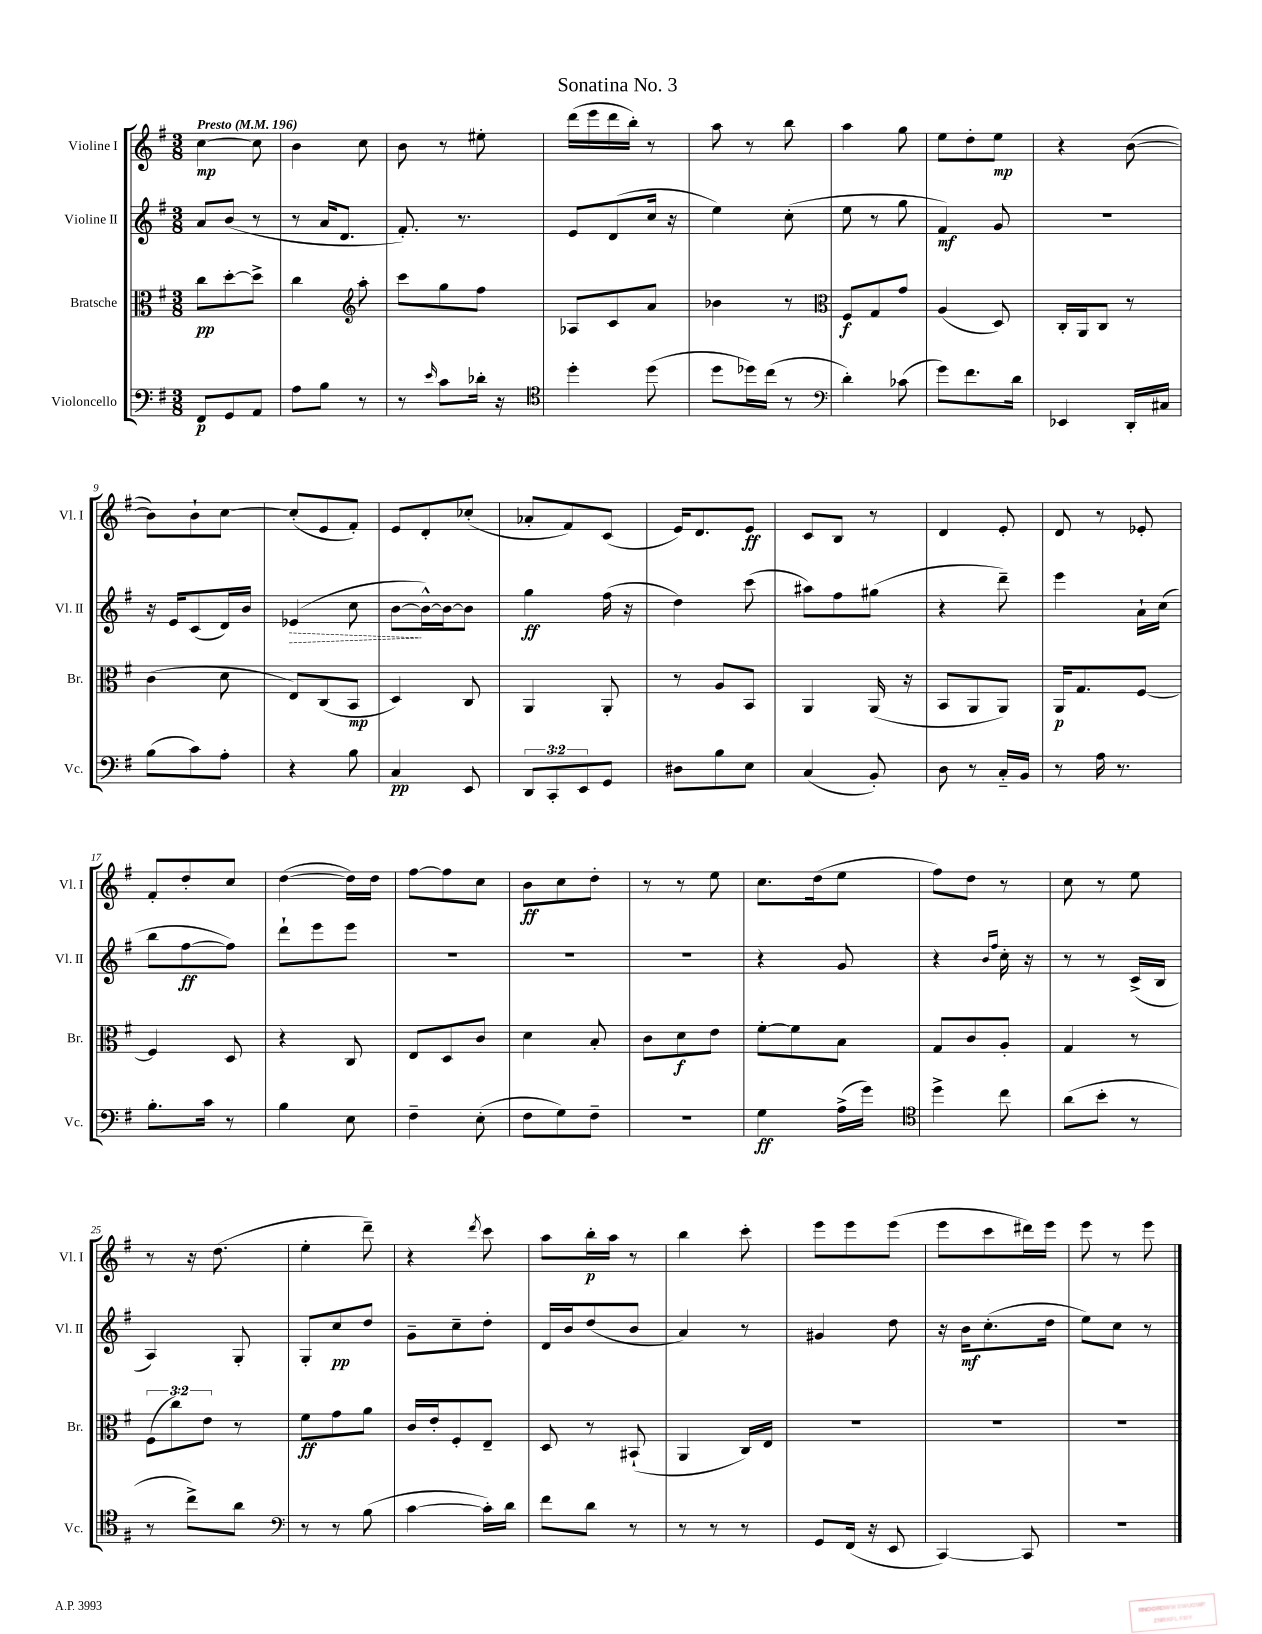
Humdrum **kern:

**kern	**dynam	**kern	**dynam	**kern	**dynam	**kern	**dynam
*part4	*part4	*part3	*part3	*part2	*part2	*part1	*part1
*staff4	*staff4	*staff3	*staff3	*staff2	*staff2	*staff1	*staff1
*I"Violoncello	*	*I"Bratsche	*	*I"Violine II	*	*I"Violine I	*
*I'Vc.	*	*I'Br.	*	*I'Vl. II	*	*I'Vl. I	*
*clefF4	*	*clefC3	*	*clefG2	*	*clefG2	*
*k[f#]	*	*k[f#]	*	*k[f#]	*	*k[f#]	*
*M3/8	*	*M3/8	*	*M3/8	*	*M3/8	*
*MM196	*	*MM196	*	*MM196	*	*MM196	*
=1	=1	=1	=1	=1	=1	=1	=1
!	!	!	!	!	!	!LO:TX:a:B:t=Presto	!
8FF#/L	p	8cc\L	pp	8a/L	.	[4cc\	mp
8GG/	.	[8dd'\	.	(8b/J	.	.	.
8AA/J	.	8dd^\J]	.	8r	.	8cc\]	.
=2	=2	=2	=2	=2	=2	=2	=2
8A\L	.	4cc\	.	8r	.	4b\	.
8B\J	.	.	.	16a/KL	.	.	.
.	.	.	.	8.d/J	.	.	.
*	*	*clefG2	*	*	*	*	*
8r	.	8aa'\	.	.	.	8cc\	.
=3	=3	=3	=3	=3	=3	=3	=3
8r	.	8ccc\L	.	8.f#'/)	.	8b\	.
16qqe/	.	.	.	.	.	.	.
8c\L	.	8gg\	.	.	.	8r	.
.	.	.	.	8.r	.	.	.
16d-X'\Jk	.	8ff#\J	.	.	.	8ee#X'\	.
16r	.	.	.	.	.	.	.
=4	=4	=4	=4	=4	=4	=4	=4
*clefC4	*	*	*	*	*	*	*
4dd'\	.	8A-X/L	.	8e/L	.	(16ddd\LL	.
.	.	.	.	.	.	16eee\	.
.	.	8c/	.	(8d/	.	16ddd\	.
.	.	.	.	.	.	16bb'\JJ)	.
(8dd\	.	8a/J	.	16cc/Jk	.	8r	.
.	.	.	.	16r	.	.	.
=5	=5	=5	=5	=5	=5	=5	=5
8dd\L	.	4b-X\	.	4ee\)	.	8aa\	.
16dd-X\L)	.	.	.	.	.	8r	.
(16cc\JJ	.	.	.	.	.	.	.
8r	.	8r	.	(8cc'\	.	8bb\	.
=6	=6	=6	=6	=6	=6	=6	=6
*clefF4	*	*clefC3	*	*	*	*	*
4d'\)	.	8F#/L	f	8ee\	.	4aa\	.
.	.	8G/	.	8r	.	.	.
(8c-X\	.	8g/J	.	8gg\	.	8gg\	.
=7	=7	=7	=7	=7	=7	=7	=7
8g\L)	.	(4A/	.	4f#/)	mf	8ee\L	.
8.f#\	.	.	.	.	.	8dd'\	.
.	.	8D/)	.	8g/	.	8ee\J	mp
16d\Jk	.	.	.	.	.	.	.
=8	=8	=8	=8	=8	=8	=8	=8
4EE-X/	.	16C'/LL	.	4.r	.	4r	.
.	.	16AA/J	.	.	.	.	.
.	.	8C/J	.	.	.	.	.
16DD'/LL	.	8r	.	.	.	([8b\	.
16C#X/JJ	.	.	.	.	.	.	.
!!LO:LB:g=z
=9	=9	=9	=9	=9	=9	=9	=9
(8B\L	.	(4c\	.	16r	.	8b\L])	.
.	.	.	.	16e/KL	.	.	.
8c\)	.	.	.	(8c/	.	8b`\	.
8A'\J	.	8d\	.	16d/L)	.	[8cc\J	.
.	.	.	.	16b/JJ	.	.	.
=10	=10	=10	=10	=10	=10	=10	=10
!	!	!	!	!	!LO:HP:b	!	!
4r	.	8E/L)	.	(4e-X/	>	(8cc'/L]	.
.	.	(8C/	.	.	.	8e/	.
8B\	.	8BB/J	mp	8cc\	.	8f#'/J)	.
=11	=11	=11	=11	=11	=11	=11	=11
4C/	pp	4D/)	.	[8b\L	.	8e/L	.
.	.	.	.	16b^^\L_)	]	8d'/	.
.	.	.	.	16b\J_	.	.	.
8EE/	.	8C/	.	8b\J]	.	(8cc-X'/J	.
=12	=12	=12	=12	=12	=12	=12	=12
12DD/L	.	4AA/	.	4gg\	ff	8a-X'/L	.
12CC'/	.	.	.	.	.	.	.
.	.	.	.	.	.	8f#/)	.
12EE/	.	.	.	.	.	.	.
8GG/J	.	8AA'/	.	(16ff#\	.	(8c/J	.
.	.	.	.	16r	.	.	.
=13	=13	=13	=13	=13	=13	=13	=13
8D#X\L	.	8r	.	4dd\)	.	16e/KL)	.
.	.	.	.	.	.	8.d/	.
8B\	.	8A/L	.	.	.	.	.
8E\J	.	8BB/J	.	(8ccc\	.	8e/J	ff
=14	=14	=14	=14	=14	=14	=14	=14
(4C/	.	4AA/	.	8aa#X\L)	.	8c/L	.
.	.	.	.	8ff#\	.	8B/J	.
8BB'/)	.	(16AA/	.	(8gg#X\J	.	8r	.
.	.	16r	.	.	.	.	.
=15	=15	=15	=15	=15	=15	=15	=15
8D\	.	8BB/L	.	4r	.	4d/	.
8r	.	8AA/	.	.	.	.	.
16C/LL	.	8AA/J)	.	8ddd~\)	.	8e'/	.
16BB/JJ	.	.	.	.	.	.	.
=16	=16	=16	=16	=16	=16	=16	=16
8r	.	16AA/KL	p	4eee\	.	8d/	.
.	.	8.G/	.	.	.	.	.
16A\	.	.	.	.	.	8r	.
8.r	.	.	.	.	.	.	.
.	.	[8F#/J	.	16a`\LL	.	8e-X'/	.
.	.	.	.	(16cc\JJ	.	.	.
!!LO:LB:g=z
=17	=17	=17	=17	=17	=17	=17	=17
8.B'\L	.	4F#/]	.	8bb\L	.	8f#'/L	.
.	.	.	.	[8ff#\	ff	8dd'/	.
16c\Jk	.	.	.	.	.	.	.
8r	.	8D/	.	8ff#\J])	.	8cc/J	.
=18	=18	=18	=18	=18	=18	=18	=18
4B\	.	4r	.	8ddd`\L	.	([4dd\	.
.	.	.	.	8eee\	.	.	.
8E\	.	8C/	.	8eee\J	.	16dd\LL])	.
.	.	.	.	.	.	16dd\JJ	.
=19	=19	=19	=19	=19	=19	=19	=19
4F#~\	.	8E/L	.	4.r	.	[8ff#\L	.
.	.	8D/	.	.	.	8ff#\]	.
(8E'\	.	8c/J	.	.	.	8cc\J	.
=20	=20	=20	=20	=20	=20	=20	=20
8F#\L	.	4d\	.	4.r	.	8b\L	ff
8G\)	.	.	.	.	.	8cc\	.
8F#~\J	.	8B'/	.	.	.	8dd'\J	.
=21	=21	=21	=21	=21	=21	=21	=21
4.r	.	8c\L	.	4.r	.	8r	.
.	.	8d\	f	.	.	8r	.
.	.	8e\J	.	.	.	8ee\	.
=22	=22	=22	=22	=22	=22	=22	=22
4G\	ff	[8f#'\L	.	4r	.	8.cc\L	.
.	.	8f#\]	.	.	.	.	.
.	.	.	.	.	.	(16dd\k	.
(16A^\LL	.	8B\J	.	8g/	.	8ee\J	.
16g\JJ)	.	.	.	.	.	.	.
=23	=23	=23	=23	=23	=23	=23	=23
*clefC4	*	*	*	*	*	*	*
4dd^\	.	8G/L	.	4r	.	8ff#\L)	.
.	.	8c/	.	.	.	8dd\J	.
.	.	.	.	16qqb/LL	.	.	.
.	.	.	.	16qqff#/JJ	.	.	.
8cc\	.	8A'/J	.	16cc'\	.	8r	.
.	.	.	.	16r	.	.	.
=24	=24	=24	=24	=24	=24	=24	=24
(8a\L	.	4G/	.	8r	.	8cc\	.
8b'\J	.	.	.	8r	.	8r	.
8r	.	8r	.	(16c^/LL	.	8ee\	.
.	.	.	.	16B/JJ	.	.	.
!!LO:LB:g=z
=25	=25	=25	=25	=25	=25	=25	=25
8r	.	(12F#\L	.	4A/)	.	8r	.
.	.	12cc\)	.	.	.	.	.
8cc^\L)	.	.	.	.	.	16r	.
.	.	12e\J	.	.	.	.	.
.	.	.	.	.	.	(8.dd\	.
8a\J	.	8r	.	8G'/	.	.	.
=26	=26	=26	=26	=26	=26	=26	=26
*clefF4	*	*	*	*	*	*	*
8r	.	8f#\L	ff	8G'/L	.	4ee'\	.
8r	.	8g\	.	8cc/	pp	.	.
(8B\	.	8a\J	.	8dd/J	.	8ddd~\)	.
=27	=27	=27	=27	=27	=27	=27	=27
[4c\	.	16c/LL	.	8g~\L	.	4r	.
.	.	16e'/J	.	.	.	.	.
.	.	8F#'/	.	8cc~\	.	.	.
.	.	.	.	.	.	8qddd/	.
16c'\LL])	.	8E~/J	.	8dd'\J	.	8ccc\	.
16d\JJ	.	.	.	.	.	.	.
=28	=28	=28	=28	=28	=28	=28	=28
8f#\L	.	8D/	.	16d/LL	.	8aa\L	.
.	.	.	.	16b/J	.	.	.
8d\J	.	8r	.	(8dd/	.	16bb'\L	p
.	.	.	.	.	.	16aa\JJ	.
8r	.	(8BB#X`/	.	8b/J	.	8r	.
=29	=29	=29	=29	=29	=29	=29	=29
8r	.	4AA/	.	4a/)	.	4bb\	.
8r	.	.	.	.	.	.	.
8r	.	16C/LL)	.	8r	.	8ccc'\	.
.	.	16E/JJ	.	.	.	.	.
=30	=30	=30	=30	=30	=30	=30	=30
8GG/L	.	4.r	.	4g#X/	.	8eee\L	.
(16FF#/Jk	.	.	.	.	.	8eee\	.
16r	.	.	.	.	.	.	.
8EE/	.	.	.	8dd\	.	(8eee\J	.
=31	=31	=31	=31	=31	=31	=31	=31
[4CC/)	.	4.r	.	16r	.	8eee\L	.
.	.	.	.	16b\KL	mf	.	.
.	.	.	.	(8.cc'\	.	8ccc\	.
8CC/]	.	.	.	.	.	16ddd#X\L)	.
.	.	.	.	16dd\Jk	.	16eee\JJ	.
=32	=32	=32	=32	=32	=32	=32	=32
4.r	.	4.r	.	8ee\L)	.	8eee\	.
.	.	.	.	8cc\J	.	8r	.
.	.	.	.	8r	.	8eee\	.
==	==	==	==	==	==	==	==
*-	*-	*-	*-	*-	*-	*-	*-
